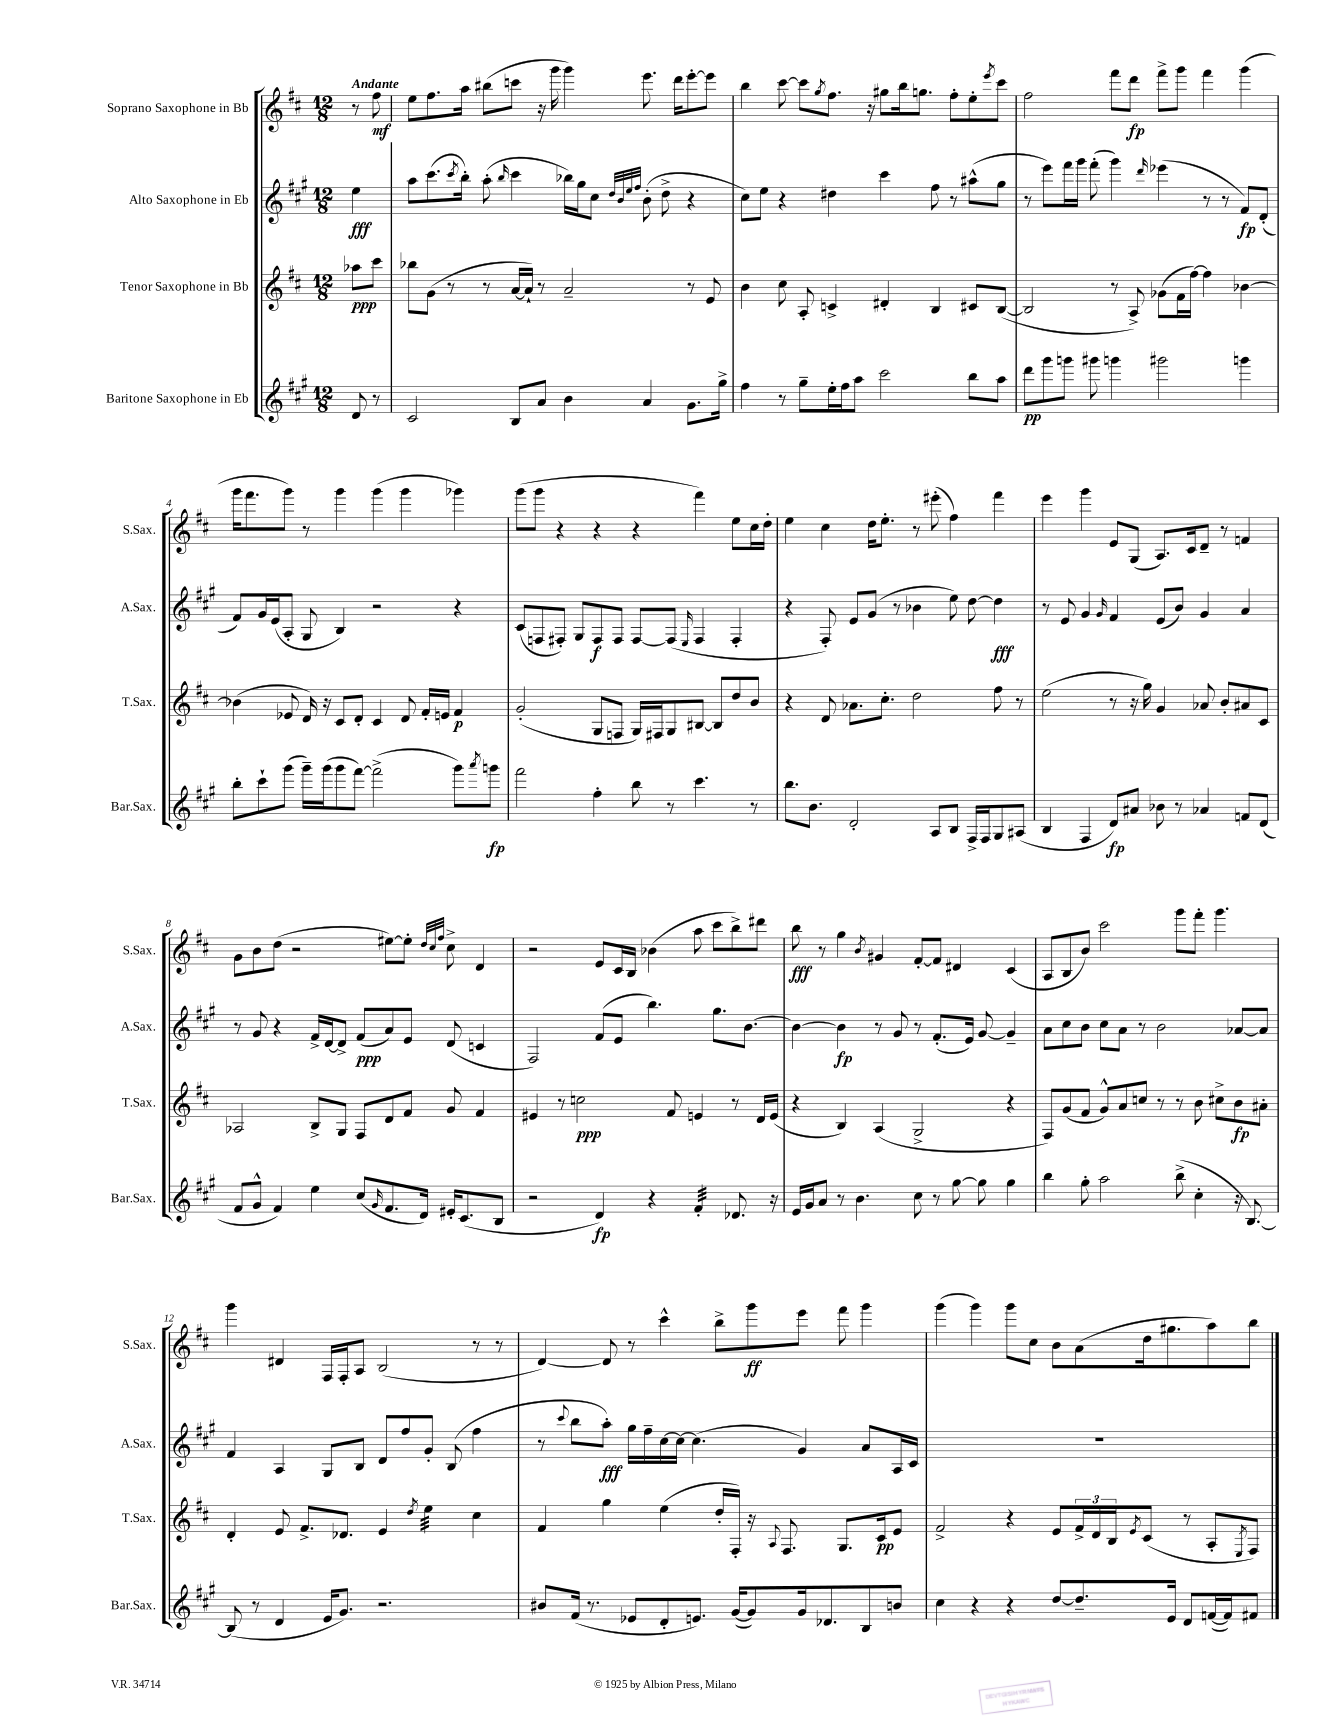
<<
\new StaffGroup <<
\new Staff = "s0" \with { instrumentName = "Soprano Saxophone in Bb" shortInstrumentName = "S.Sax." } {
    \clef treble \key d \major \numericTimeSignature \time 12/8 \partial 4 \tempo "Andante"
    r8 fis''8\mf |
    e''8 fis''8. a''16 bis''8( c'''8 r16 g'''16 g'''4) e'''8. d'''16 e'''8~-. e'''8 |
    b''4 cis'''8~ cis'''8 \acciaccatura { g''8 } fis''8. r16 gis''8 b''16 g''8. fis''8-. e''8-. \acciaccatura { e'''8 } cis'''8 |
    fis''2 fis'''8 d'''8\fp fis'''8-> g'''8 fis'''4 g'''4( |
    g'''16 fis'''8. g'''8) r8 g'''4 g'''4( g'''4 ges'''4) |
    g'''8( g'''8 r4 r4 r4 fis'''4) e''8 cis''16 d''16-. |
    e''4 cis''4 d''16 e''8.-. r8 eis'''8-.( fis''4) fis'''4 |
    e'''4 g'''4 e'8 g8( a8.) cis'16 d'8-- r8 f'4 |
    g'8 b'8 d''8( r2 eis''8~) eis''8-. \grace { d''32 cis''32 fis''32 } cis''8-> d'4 |
    r2 e'8 cis'16 b16 bes'4( a''8 cis'''8 b''8->) dis'''8 |
    b''8\fff r8 g''4 \acciaccatura { b'8 } gis'4 fis'8~-. fis'8 dis'4 cis'4( |
    a8 b8 b'8) cis'''2 g'''8 fis'''8-. g'''4. |
    g'''4 dis'4 fis16 fis16-. a8 b2( r8 r8 |
    d'4~) d'8 r8 cis'''4-^ b''8-> g'''8\ff e'''8 fis'''8 g'''4 |
    g'''4( g'''4) g'''8 cis''8 b'8 a'8( d''16 gis''8. a''8) b''8 \bar "|." |
}
\new Staff = "s1" \with { instrumentName = "Alto Saxophone in Eb" shortInstrumentName = "A.Sax." } {
    \clef treble \key a \major \numericTimeSignature \time 12/8 \partial 4
    e''4\fff |
    a''8 cis'''8.( \acciaccatura { cis'''8 } b''16-.) a''8-.( \grace { b''16 } cis'''4 bes''16) gis''16 cis''8 \grace { d''32 b'32 e''32 fis''32 } b'8-.( d''8-> r4 |
    cis''8) e''8 r4 dis''4 cis'''4 fis''8 r8 ais''8-^( gis''8 |
    r8 e'''8) fis'''16 gis'''16 fis'''8-.( gis'''4) \grace { d'''16 } ees'''4( r8 r8 fis'8\fp) d'8-.( |
    fis'8) gis'16 e'16( a8-. gis8 b4) r2 r4 |
    cis'8( f8 fis8-.) gis8 fis8\f fis8 fis8~ fis8( \grace { e16 } fis4 fis4-. |
    r4 fis8-.) e'8 gis'8( r8 bes'4 e''8) d''8~ d''4\fff |
    r8 e'8 gis'4 \grace { gis'16 } fis'4 e'8( b'8) gis'4 a'4 |
    r8 gis'8 r4 fis'16-> d'16~ d'8-> fis'8\ppp( a'8) e'8 d'8( c'4 |
    fis2) fis'8( e'8 b''4.) gis''8. b'8.~ |
    b'4~ b'4\fp r8 gis'8 r8 fis'8.-.( e'16) gis'8~ gis'4-- |
    a'8 cis''8 b'8 cis''8 a'8 r8 b'2 aes'8~ aes'8 |
    fis'4 a4 gis8 b8 d'8 fis''8 gis'8-. b8( fis''4 |
    r8 \appoggiatura { cis'''8 } b''8 a''8-.\fff) gis''16 fis''16-- cis''16~ cis''16~ cis''4.( gis'4) a'8 a16 cis'16 |
    R1. \bar "|." |
}
\new Staff = "s2" \with { instrumentName = "Tenor Saxophone in Bb" shortInstrumentName = "T.Sax." } {
    \clef treble \key d \major \numericTimeSignature \time 12/8 \partial 4
    aes''8\ppp cis'''8 |
    bes''8 g'8( r8 r8 a'16~ a'16-!) r8 a'2-- r8 e'8 |
    b'4 cis''8 a8-. c'4-> dis'4-. b4 cis'8 b8~( |
    b2 r8 a8->) ges'8( fis'16 fis''16~) fis''4 bes'4~ |
    bes'4( ees'8 d'16) r16 cis'8 d'8-. cis'4 d'8 fis'16-. e'16 fis'4\p |
    g'2-.( g8 f8 g16) fis16 g8 bis8~ bis8 d''8 b'8 |
    r4 d'8 aes'8. cis''8.-. d''2 fis''8 r8 |
    e''2( r8 r16 g''16) g'4 aes'8 b'8-. ais'8 cis'8 |
    aes2 b8-> g8 fis8 d'8 fis'8 g'8 fis'4 |
    eis'4 r8 c''2\ppp fis'8 e'4 r8 d'16 e'16( |
    r4 b4) a4( g2-> r4 |
    fis8) g'8( fis'8 g'8-^) a'8 c''8 r8 r8 b'8 cis''8-> b'8\fp ais'8-. |
    d'4-. e'8 fis'8.-> des'8. e'4 \acciaccatura { d''8 } e''4:32 cis''4 |
    fis'4 g''4 e''4( d''16-. fis16-.) r16 \appoggiatura { a8 } fis8. g8. cis'16\pp e'8 |
    fis'2-> r4 e'8 \tuplet 3/2 { fis'16-> d'16 b16 } \acciaccatura { e'8 } cis'8( r8 a8-. \acciaccatura { e8 } fis8) \bar "|." |
}
\new Staff = "s3" \with { instrumentName = "Baritone Saxophone in Eb" shortInstrumentName = "Bar.Sax." } {
    \clef treble \key a \major \numericTimeSignature \time 12/8 \partial 4
    d'8 r8 |
    cis'2 b8 a'8 b'4 a'4 gis'8. gis''16-> |
    fis''4 r8 gis''8-- e''16-. fis''16 a''8 cis'''2 b''8 a''8 |
    d'''8\pp gis'''8 g'''8 gis'''8 g'''4 gis'''2 g'''4 |
    b''8-. cis'''8-! gis'''8( gis'''16--) gis'''16( gis'''8 fis'''8~) fis'''2->( gis'''8) \acciaccatura { a'''8 } g'''8\fp |
    fis'''2 fis''4-. b''8 r8 cis'''4. r8 |
    b''8. b'8. d'2-. a8 b8 fis16-> fis16 gis8 ais8( |
    b4 fis4 d'8\fp) ais'8 bes'8 r8 aes'4 f'8 d'8( |
    fis'8 gis'8-^ fis'4) e''4 cis''8( \grace { gis'16 } fis'8. d'16) eis'16-. cis'8.( b8 |
    r2 d'4\fp) r4 fis'4:32-. des'8. r16 |
    e'16 gis'16 a'8 r8 b'4. cis''8 r8 gis''8~ gis''8 gis''4 |
    b''4 gis''8-. a''2 b''8->( cis''4-. r16 b8.~) |
    b8( r8 d'4 e'16 gis'8.) r2. |
    bis'8 fis'16( r8. ees'8 d'8-. e'8.) gis'16~( gis'8) gis'16 des'8. b8 b'8 |
    cis''4 r4 r4 d''8~ d''8.-- e'16 d'8 f'16~( f'16) fis'8 \bar "|." |
}
>>
>>
